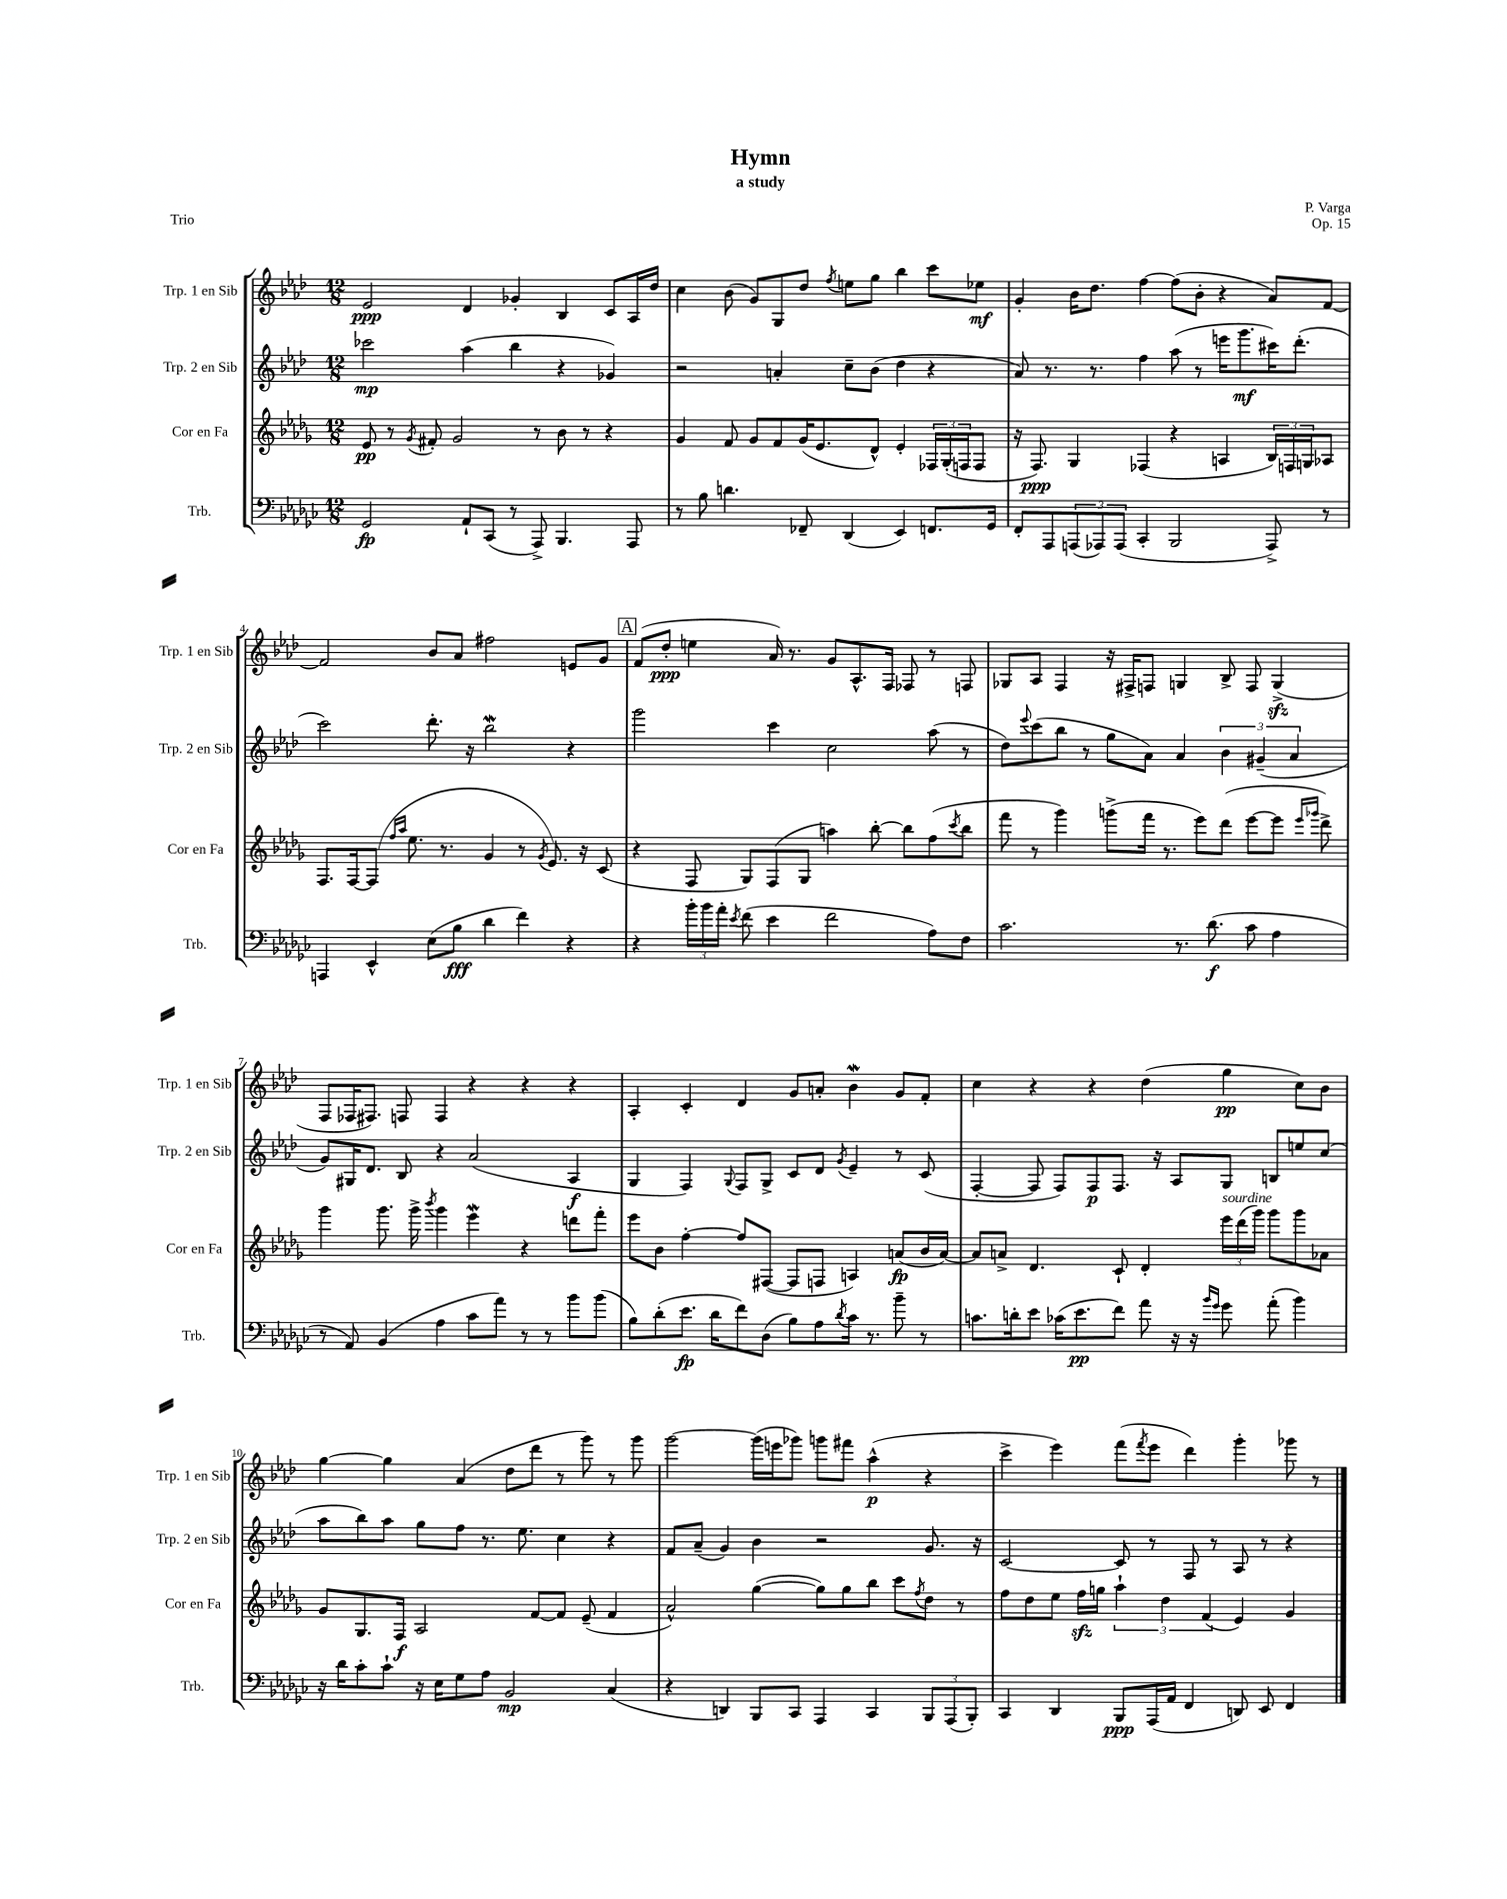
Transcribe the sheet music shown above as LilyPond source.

\header { title = "Hymn" composer = "P. Varga" subtitle = "a study" opus = "Op. 15" piece = "Trio" }
<<
\new StaffGroup <<
\new Staff = "s0" \with { instrumentName = "Trp. 1 en Sib" shortInstrumentName = "Trp. 1 en Sib" } {
    \clef treble \key aes \major \numericTimeSignature \time 12/8
    ees'2\ppp des'4 ges'4-. bes4 c'8 aes16 des''16 |
    c''4 bes'8( g'8) g8 des''8 \acciaccatura { f''8 } e''8 g''8 bes''4 c'''8 ees''8\mf |
    g'4-. bes'16 des''8. f''4~ f''8( bes'8-. r4 aes'8) f'8~ |
    f'2 bes'8 aes'8 fis''2 e'8 g'8 |
    \mark \markup { \box "A" } f'8( des''8-.\ppp e''4 aes'16) r8. g'8 aes8.-^ f16 fes8 r8 f8 |
    ges8 aes8 f4 r16 fis16-> f8 g4 bes8-> f8 g4->\sfz( |
    f8 fes16 fis8.) f8 f4 r4 r4 r4 |
    aes4-. c'4-. des'4 g'8 a'8-. bes'4\mordent g'8 f'8-. |
    c''4 r4 r4 des''4( g''4\pp c''8) bes'8 |
    g''4~ g''4 aes'4( des''8 des'''8 r8 g'''8) r8 g'''8 |
    g'''2~ g'''16( e'''16 ges'''8) g'''8 fis'''8 aes''4-^\p( r4 |
    c'''4-> ees'''4) f'''8( \acciaccatura { f'''8 } ees'''8 des'''4) g'''4-. ges'''8 r8 \bar "|." |
}
\new Staff = "s1" \with { instrumentName = "Trp. 2 en Sib" shortInstrumentName = "Trp. 2 en Sib" } {
    \clef treble \key aes \major \numericTimeSignature \time 12/8
    ces'''2\mp aes''4( bes''4 r4 ges'4) |
    r2 a'4-. c''8-- bes'8( des''4 r4 |
    aes'8) r8. r8. f''4 aes''8( r8 e'''16 g'''8.\mf cis'''16) des'''8.-.( |
    c'''2) des'''8.-. r16 bes''2\mordent r4 |
    \mark \markup { \box "A" } g'''2 c'''4 c''2 aes''8( r8 |
    des''8) \appoggiatura { ees'''8 } c'''8( bes''8 r8 g''8 aes'8) aes'4 \tuplet 3/2 { bes'4 gis'4--( aes'4 } |
    g'8) gis16 des'8. bes8 r4 aes'2( aes4\f |
    g4 f4) \appoggiatura { g8 } f8 g8-> c'8 des'8 \acciaccatura { g'8 } ees'4-- r8 c'8( |
    f4~-. f8 f8) f8\p f8. r16 aes8 g8 b8 e''8 c''8( |
    aes''8 bes''8) aes''8 g''8 f''8 r8. ees''8. c''4 r4 |
    f'8 aes'8--( g'4) bes'4 r2 g'8. r16 |
    c'2~ c'8 r8 f8 r8 aes8 r8 r4 \bar "|." |
}
\new Staff = "s2" \with { instrumentName = "Cor en Fa" shortInstrumentName = "Cor en Fa" } {
    \clef treble \key des \major \numericTimeSignature \time 12/8
    ees'8\pp r8 \acciaccatura { ges'8 } fis'8-. ges'2 r8 bes'8 r8 r4 |
    ges'4 f'8 ges'8 f'8 ges'16( ees'8. des'8-^) ees'4-. \tuplet 3/2 { fes16 ges16-.( f16 } f8 |
    r16 f8.\ppp) ges4 fes4( r4 a4 \tuplet 3/2 { bes16) f16 g16 } aes8 |
    f8. f16~ f8( \grace { f''16 aes''16 } ees''8. r8. ges'4 r8 \acciaccatura { ges'8 } ees'8.) r16 c'8( |
    \mark \markup { \box "A" } r4 f8 ges8) f8( ges8 a''4) bes''8~-. bes''8 f''8( \acciaccatura { c'''8 } bes''8 |
    f'''8 r8 ges'''4) g'''8->( f'''16 r8. ees'''8) des'''8( ees'''8~ ees'''8 \grace { ees'''16 ges'''16 } des'''8->) |
    ges'''4 ges'''8. ges'''16-> \acciaccatura { bes'''8 } ges'''4 ees'''4\mordent r4 d'''8 f'''8-. |
    ees'''8 bes'8 f''4~-. f''8 fis8~( fis8 f8 a4) a'8\fp( bes'16 a'16~) |
    a'8 a'8-> des'4. c'8-! des'4-. \tuplet 3/2 { ees'''16^\markup { \italic "sourdine" } des'''16( ges'''16) } ges'''8 ges'''8 aes'8 |
    ges'8 ges8. f16\f aes2 f'8~ f'8 ees'8--( f'4 |
    aes'2-^) ges''4~( ges''8) ges''8 bes''8 c'''8 \acciaccatura { f''8 } des''8 r8 |
    f''8 des''8 ees''8 f''16\sfz g''16 \tuplet 3/2 { aes''4-! des''4 f'4( } ees'4) ges'4 \bar "|." |
}
\new Staff = "s3" \with { instrumentName = "Trb." shortInstrumentName = "Trb." } {
    \clef bass \key ges \major \numericTimeSignature \time 12/8
    ges,2\fp aes,8-! ces,8( r8 aes,,8->) bes,,4. aes,,8 |
    r8 bes8 d'4. fes,8-- des,4( ees,4) f,8. ges,16 |
    f,8-. aes,,8 \tuplet 3/2 { a,,8( aes,,8) aes,,8( } ces,4-. bes,,2 aes,,8->) r8 |
    a,,4 ees,4-^ ees8( bes8\fff des'4 f'4) r4 |
    \mark \markup { \box "A" } r4 \tuplet 3/2 { bes'16-. bes'16 aes'16-. } \acciaccatura { ees'8 } f'8( ees'4 f'2 aes8) f8 |
    ces'2. r8. des'8.\f( ces'8 aes4 |
    r8 aes,8) bes,4( aes4 ces'8 aes'8) r8 r8 bes'8 bes'8( |
    bes8) des'8-.( ees'8.\fp des'16 f'8) des8( bes8) aes8 \acciaccatura { des'8 } ces'16 r8. bes'8-- r8 |
    c'8. d'16-. ees'8 ces'16( ees'8.\pp f'8) aes'8 r16 r16 \grace { bes'16 ges'16 } ges'8 aes'8-.( bes'4) |
    r16 des'16 ces'8-. ces'8-! r16 ees16 ges8 aes8 bes,2\mp ces4( |
    r4 d,4) bes,,8 ces,8 aes,,4 ces,4 \tuplet 3/2 { bes,,8 aes,,8( bes,,8-.) } |
    ces,4 des,4 bes,,8\ppp aes,,16( aes,16 f,4 d,8) ees,8 f,4 \bar "|." |
}
>>
>>
